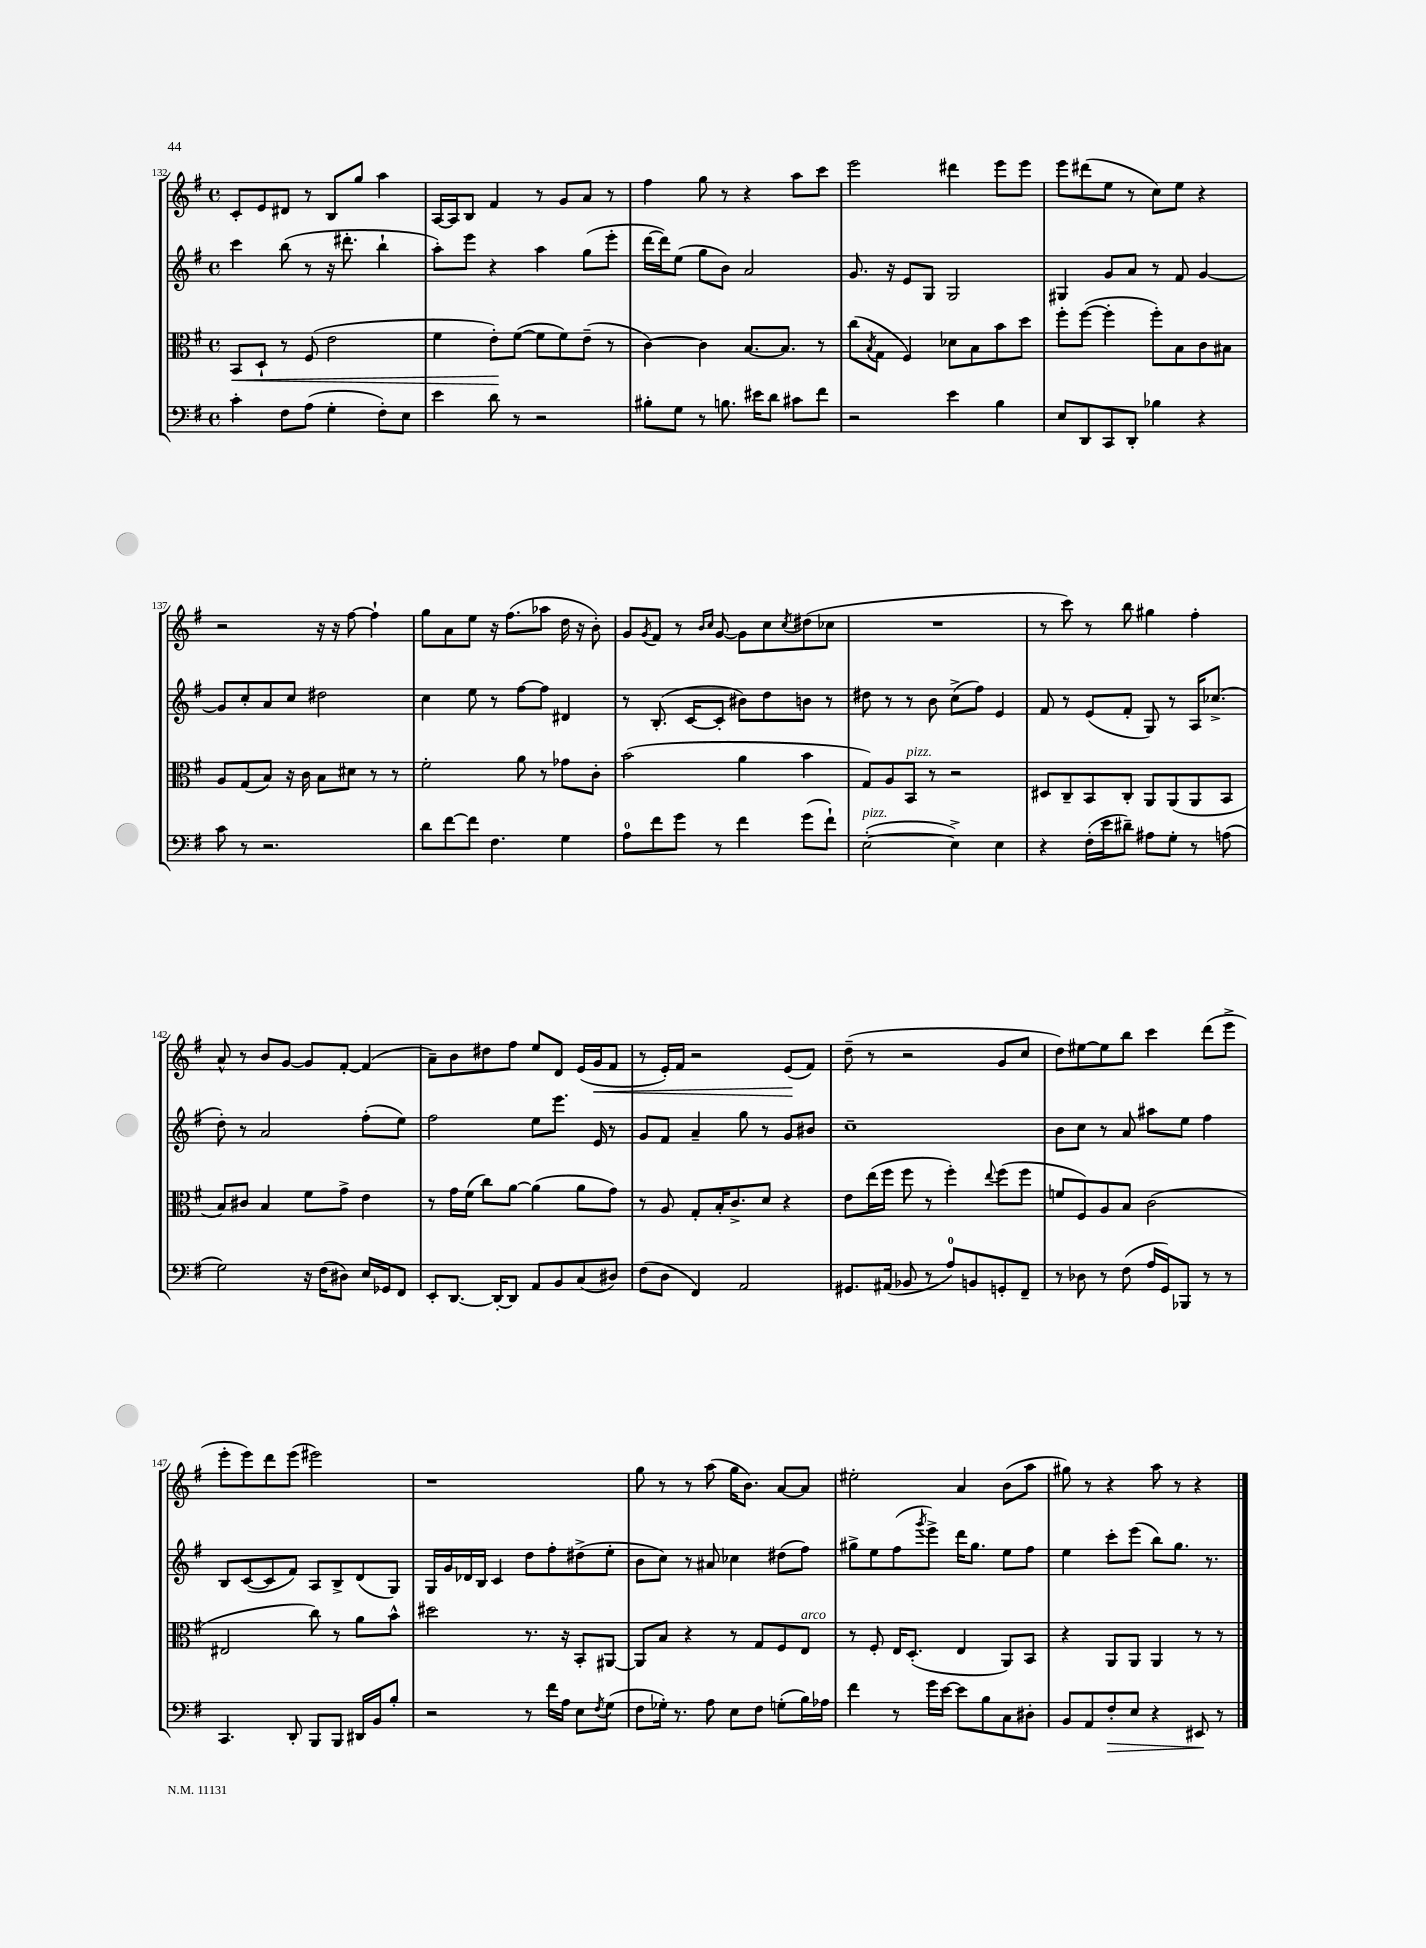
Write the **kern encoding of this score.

**kern	**kern	**kern	**kern
*staff4	*staff3	*staff2	*staff1
*clefF4	*clefC3	*clefG2	*clefG2
*k[f#]	*k[f#]	*k[f#]	*k[f#]
*M4/4	*M4/4	*M4/4	*M4/4
*met(c)	*met(c)	*met(c)	*met(c)
4c'\	8BB/L	4ccc\	8c'/L
.	8D`/J	.	8e/
8F#\L	8r	(8bb\	8d#/J
(8A\J	(8F#/	8r	8r
4G'\	2e\	16r	8B/L
.	.	8.ddd#'\	.
.	.	.	8gg/J
8F#'\L)	.	4bb`\	4aa\
8E\J	.	.	.
=	=	=	=
4e\	4f#\	8aa'\L)	[16A/LL
.	.	.	16A/]J
.	.	8eee\J	8B/J
8d\	8e'\L)	4r	4f#/
8r	([8f#\J	.	.
2r	8f#\]L	4aa\	8r
.	8f#\)	.	8g/L
.	(8e~\J	(8gg\L	8a/J
.	8r	8eee'\J	8r
=	=	=	=
8B#'\L	[4c\)	[16ddd\LL	4ff#\
.	.	16ddd\]J)	.
8G\J	.	(8ee\J	.
8r	4c\]	8gg\L	8gg\
8.B\	.	8b\J)	8r
.	[8.B/L	2a/	4r
16e#\LK	.	.	.
8d\J	.	.	.
.	8.B/]J	.	.
8c#\L	.	.	8aa\L
8f#\J	8r	.	8ccc\J
=	=	=	=
2r	(8cc\L	8.g/	2eee\
.	8qB/	.	.
.	8G\J	.	.
.	.	16r	.
.	4F#/)	8e/L	.
.	.	8G/J	.
4e\	8d-\L	2G/	4ddd#\
.	8B\	.	.
4B\	8b\	.	8eee\L
.	8dd\J	.	8eee\J
=	=	=	=
8E/L	8ff#'\L	4G#/	8eee\L
8DD/	([8ff#\J	.	(8ddd#\
8CC/	4ff#'\]	8g/L	8ee\J
8DD'/J	.	8a/J	8r
4B-\	8ff#'\L)	8r	8cc\L)
.	8B\	8f#/	8ee\J
4r	8c\	[4g/	4r
.	8B#\J	.	.
=	=	=	=
8c\	8A/L	8g/]L	2r
8r	(8G/	8cc'/	.
2.r	8B/J)	8a/	.
.	16r	8cc/J	.
.	16c\	.	.
.	8B\L	2dd#\	16r
.	.	.	16r
.	8d#\J	.	[8ff#\
.	8r	.	4ff#`\]
.	8r	.	.
=	=	=	=
8d\L	2f#'\	4cc\	8gg\L
[8f#\	.	.	8a\
8f#\]J	.	8ee\	8ee\J
4.F#\	.	8r	16r
.	.	.	(8.ff#\L
.	8a\	[8ff#\L	.
.	8r	8ff#\]J	8aa-\J
4G\	8g-\L	4d#/	16dd\
.	.	.	16r
.	8c'\J	.	8b'\)
=	=	=	=
8A\L	(2b\	8r	8g/L
.	.	.	8qg/
8f#\	.	(8.B'/	8f#/J
8g\J	.	.	8r
.	.	[16c/LK	.
.	.	.	16qqb/LL
.	.	.	16qqcc/JJ
8r	.	8c'/]J	[8g/
4f#\	4a\	8b#\L)	8g\]L
.	.	8dd\	8cc\
.	.	.	8qcc/
(8g\L	4b\	8b\J	(8dd#\
8f#`\J)	.	8r	8cc-\J
=	=	=	=
([2E'\	8G/L)	8dd#\	1r
.	8A/	8r	.
.	8BB/J	8r	.
.	8r	8b\	.
4E^\])	2r	(8cc^\L	.
.	.	8ff#\J)	.
4E\	.	4e/	.
=	=	=	=
4r	8D#/L	8f#/	8r
.	8C~/	8r	8ccc\)
(16F#'\LL	8BB/	(8e/L	8r
16e\J	.	.	.
8d#~\J)	8C'/J	8f#'/J	8bb\
8A#\L	8AA/L	8G/)	4gg#\
8G'\J	(8AA/	8r	.
8r	8AA/	16A/LK	4ff#'\
.	.	(8.cc-^/J	.
(8A\	8BB/J	.	.
=	=	=	=
2G\)	8B/L)	8dd'\)	8a^^/
.	8c#/J	8r	8r
.	4B/	2a/	8b/L
.	.	.	[8g/J
16r	8f#\L	.	8g/]L
(16F#\LK	.	.	.
8D#\J)	8g^\J	.	[8f#'/J
16E/LL	4e\	(8ff#'\L	(4f#/]
16GG-/J	.	.	.
8FF#/J	.	8ee\J)	.
=	=	=	=
8EE'/L	8r	2ff#\	8a~\L)
[8.DD/J	16g\LL	.	8b\
.	(16f#\JJ	.	.
.	8cc\L)	.	8dd#\
16DD'/_LK	.	.	.
8DD/]J	[8a\J	.	8ff#\J
8AA/L	(4a\]	8ee\L	8ee/L
8BB/	.	8.eee\J	8d/J
(8C/	8a\L	.	(16e/LL
.	.	16e/	16g/J
8D#/J)	8g\J)	8r	8f#/J
=	=	=	=
(8F#\L	8r	8g/L	8r
8D\J	8A/	8f#/J	16e'/LL)
.	.	.	16f#/JJ
4FF#/)	8G'/L	4a~/	2r
.	16B'/K	.	.
.	8.c^/	.	.
2AA/	.	8gg\	.
.	8d/J	8r	.
.	4r	8g/L	(8e/L
.	.	8b#/J	8f#/J)
=	=	=	=
8.GG#/L	8e\L	1cc~	(8dd~\
.	(16ee\L	.	8r
(16AA#/Jk	16ff#\JJ	.	.
8BB-/	8ff#\	.	2r
8r	8r	.	.
8A/L)	4ff#'\)	.	.
8BB/	.	.	.
.	8qqee/	.	.
8GG'/	(8ff#\L	.	8g/L
8FF#~/J	8ff#\J	.	8cc/J
=	=	=	=
8r	8f/L	8b\L	8dd\L)
8D-\	8F#/)	8cc\J	[8ee#\
8r	8A/	8r	8ee#\]
(8F#\	8B/J	8a/	8bb\J
16A/LL	(2c\	8aa#\L	4ccc\
16GG/J)	.	.	.
8BBB-/J	.	8ee\J	.
8r	.	4ff#\	(8ddd\L
8r	.	.	8eee^\J
=	=	=	=
4.CC/	2E#/	8B/L	8eee'\L
.	.	([8c/	8eee\)
.	.	8c/]	8ddd\
8DD'/	.	8f#/J)	(8eee\J
8BBB/L	8cc\)	8A/L	2eee#\)
8BBB/J	8r	8B^/	.
16DD#/LL	8a\L	(8d/	.
16BB/J	.	.	.
8B'/J	8b^^\J	8G/J)	.
=	=	=	=
2r	2dd#\	16G/LL	1r
.	.	16g/	.
.	.	16d-/	.
.	.	16B/JJ	.
.	.	4c/	.
8r	8.r	8dd\L	.
16f#\LL	.	8ff#'\	.
16A\JJ	16r	.	.
8E\L	8BB'/L	(8dd#^\	.
8qF#/	.	.	.
(8G\J	[8AA#/J	8ee'\J	.
=	=	=	=
8F#\L	8AA#/]L	8b\L	8gg\
16G-'\Jk)	8B/J	8cc\J)	8r
8.r	.	.	.
.	4r	8r	8r
8A\	.	8a#/	(8aa\
8E\L	8r	4cc-\	16gg\LK
.	.	.	8.b\J)
8F#\J	8G/L	.	.
(8G'\L	8F#/	(8dd#\L	[8a/L
16B\L)	8E/J	8ff#\J)	8a/]J
16A-\JJ	.	.	.
=	=	=	=
4f#\	8r	8gg#^\L	2ee#'\
.	8F#'/	8ee\	.
8r	16E/LK	(8ff#\	.
.	(8.D'/J	.	.
.	.	8qggg/	.
16g\LL	.	8eee^\J)	.
[16e\JJ	.	.	.
8e\]L	4E/	16ddd\LK	4a/
.	.	8.gg#\J	.
8B\	.	.	.
8C\	8AA/L)	8ee\L	(8b\L
8D#'\J	8BB/J	8ff#\J	8aa\J
=	=	=	=
8BB/L	4r	4ee\	8gg#\)
8AA/	.	.	8r
8F#'/	8AA/L	8ccc'\L	4r
8E/J	8AA/J	(8eee\J	.
4r	4AA/	8bb\L)	8aa\
.	.	8.gg\J	8r
8EE#/	8r	.	4r
.	.	8.r	.
8r	8r	.	.
==	==	==	==
*-	*-	*-	*-
